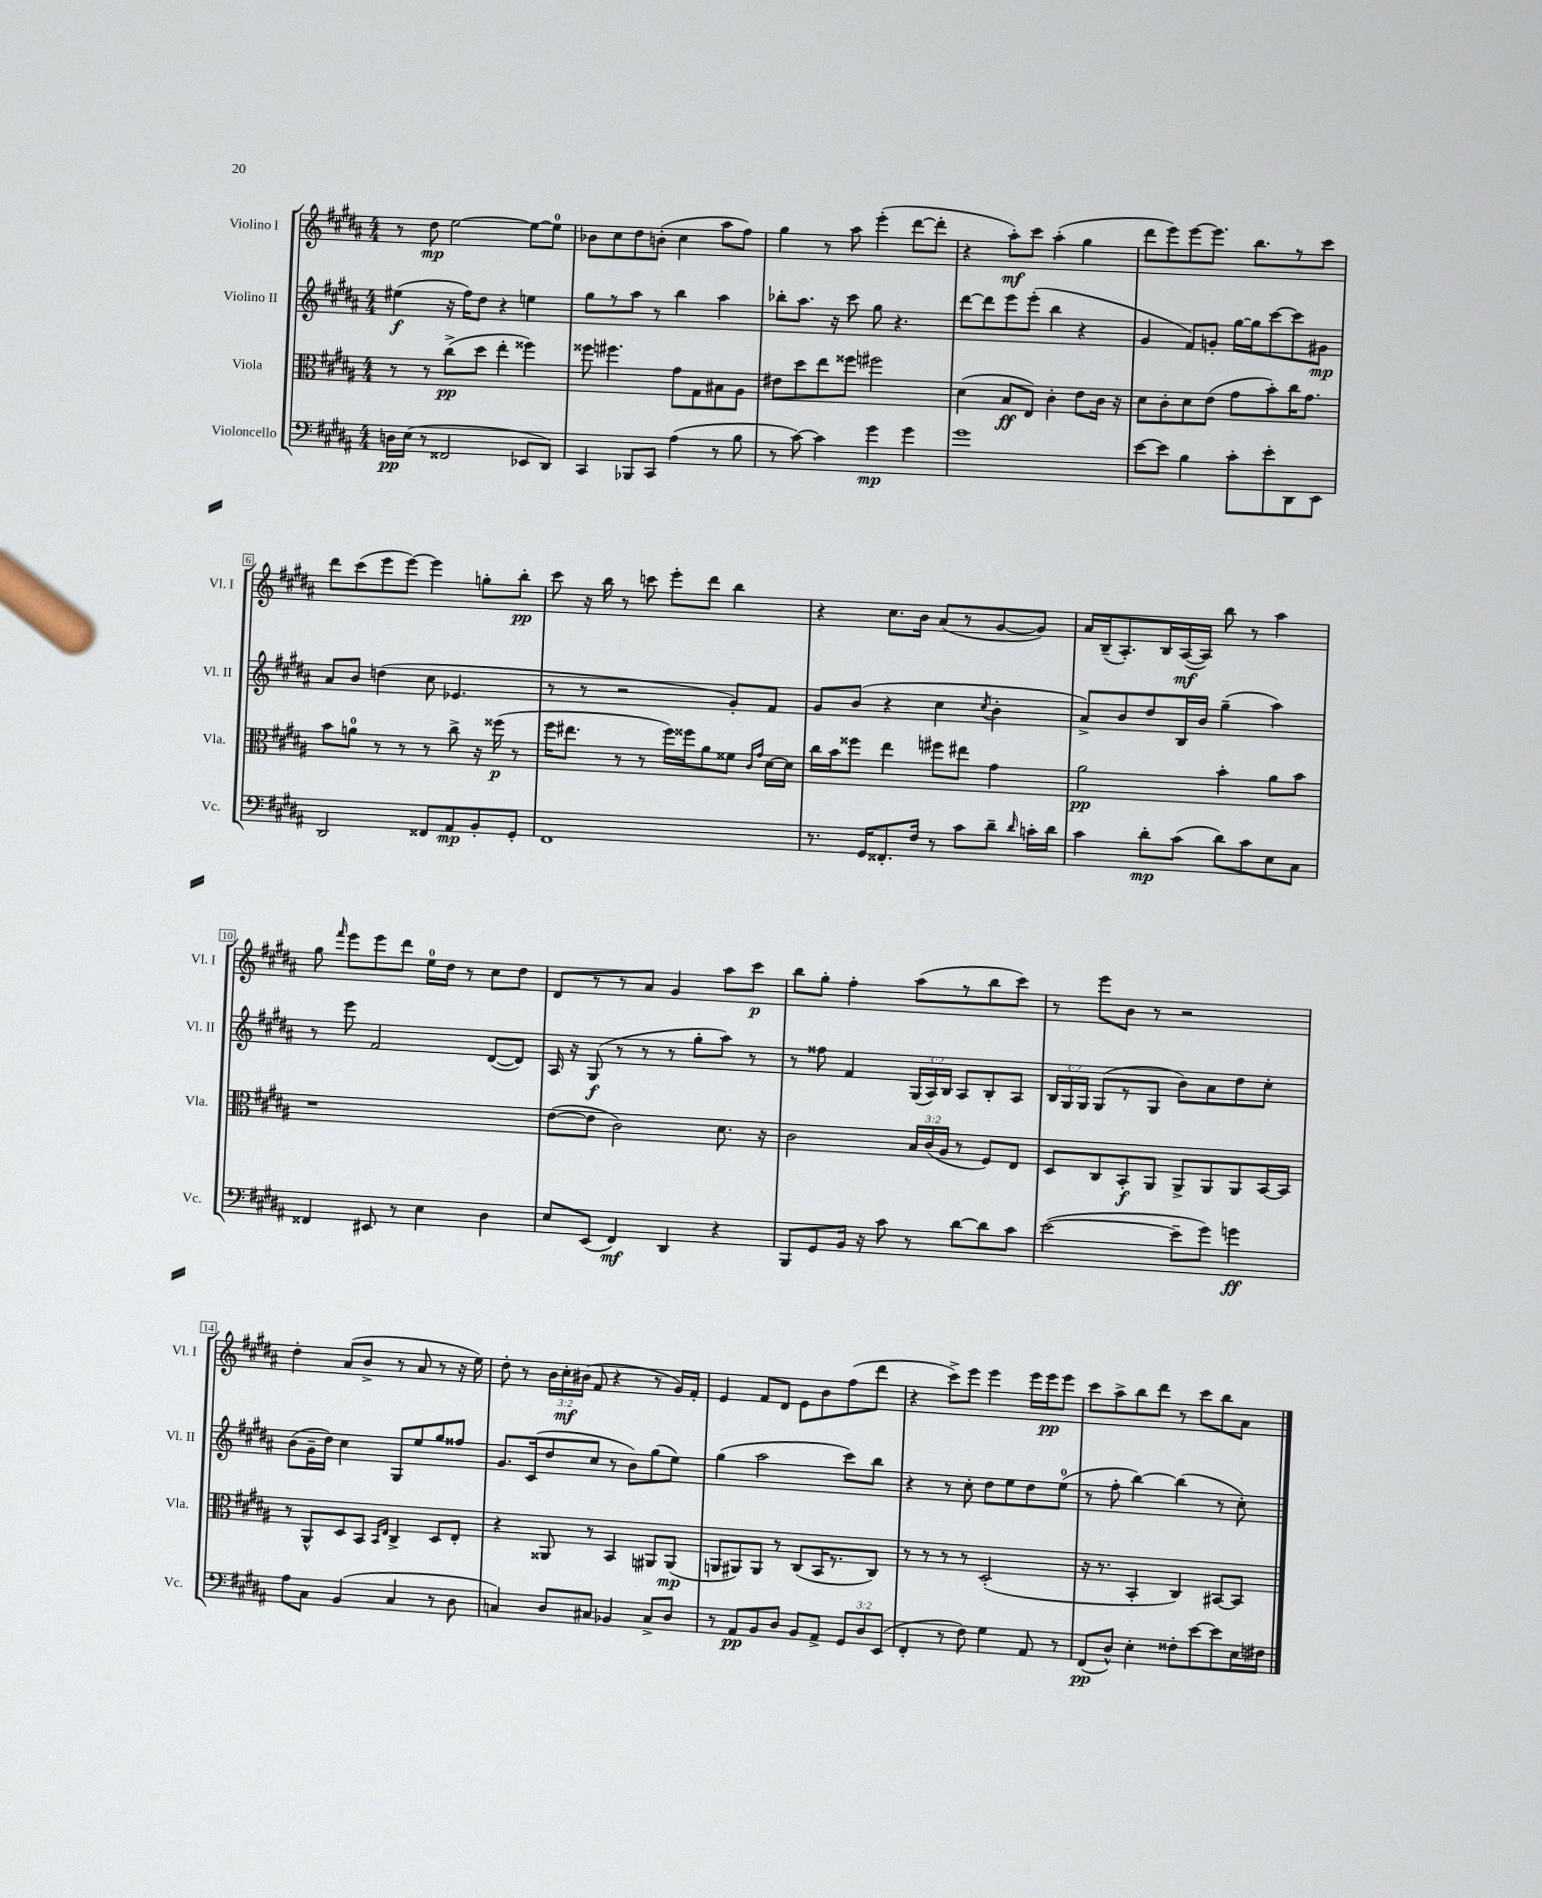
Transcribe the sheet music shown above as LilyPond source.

<<
\new StaffGroup <<
\new Staff = "s0" \with { instrumentName = "Violino I" shortInstrumentName = "Vl. I" } {
    \clef treble \key b \major \numericTimeSignature \time 4/4 \override Staff.TupletNumber.text = #tuplet-number::calc-fraction-text
    \autoBeamOff r8 dis''8\mp e''2~ e''8[~ e''8]-0 |
    bes'8[ cis''8 dis''8 b'8]-.( cis''4 ais''8[ fis''8]) |
    gis''4 r8 ais''8 e'''4-.( dis'''8[~ dis'''8]-. |
    r4 ais''8[-.\mf) cis'''8] ais''4-.( gis''4 |
    dis'''8[ e'''8) e'''8~ e'''8.] b''8.[ r8 cis'''8] |
    dis'''8[ cis'''8( e'''8 e'''8]~) e'''4 g''8[-. b''8]-.\pp |
    cis'''8 r16 b''16 r8 c'''8 e'''8[-. dis'''8] b''4 |
    r4 cis''8.[ b'16] ais'8[( r8 gis'8~ gis'8]) |
    ais'16[ b16--( ais8.-.) b16 ais16~\mf( ais16]) b''8 r8 ais''4 |
    gis''8 \grace { fis'''16 } e'''8[ e'''8 dis'''8] e''16[-0 dis''16] r8 cis''8[ dis''8] |
    dis'8[ r8 r8 ais'8] gis'4 ais''8[ cis'''8]\p |
    b''8[ gis''8]-. fis''4-. ais''8[( r8 b''8 cis'''8]) |
    r8 e'''8[ b'8] r8 r2 |
    dis''4-. ais'8[( b'8]-> r8 ais'8 r8 r16 e''16) |
    dis''8-. r8 \tuplet 3/2 { b'16[ cis''16-.\mf bis'16]( } fis'8 r4 r8 gis'16[) fis'16]-. |
    e'4 fis'8[ dis'8] e'8[ b'8 fis''8( dis'''8] |
    r4 cis'''8[->) e'''8] e'''4 e'''16[ e'''16\pp e'''8] |
    cis'''8[ ais''8-> b''8 dis'''8] r8 cis'''8[ b''8 ais'8] \bar "|." |
}
\new Staff = "s1" \with { instrumentName = "Violino II" shortInstrumentName = "Vl. II" } {
    \clef treble \key b \major \numericTimeSignature \time 4/4 \override Staff.TupletNumber.text = #tuplet-number::calc-fraction-text
    \autoBeamOff eis''4\f( r16 fis''16[) dis''8] r4 e''4 |
    gis''8[ r8 ais''8] r8 b''4 ais''4 |
    bes''8[-. ais''8.] r16 cis'''8 gis''8 r4. |
    dis'''8[~ dis'''8 e'''8 e'''8]-.( b''4 r4 |
    gis'4 fis'8[) g'8]-. gis''16[~ gis''16 cis'''8~ cis'''8 gis'8]\mp |
    ais'8[ b'8] d''4( cis''8 ees'4. |
    r8 r8 r2 gis'8[-.) fis'8] |
    gis'8[ b'8]( r4 cis''4 \acciaccatura { cis''8 } b'4-. |
    ais'8[->) b'8 dis''8 b16 b'16] gis''4--( ais''4) |
    r8 e'''8 fis'2 dis'8[~( dis'8]) |
    ais16 r16 gis8\f( r8 r8 r8 gis''8[-. ais''8]) r8 |
    r8 fisis''8 fis'4 \tuplet 3/2 { gis16[( ais16) b16] } ais8[ b8-. ais8] |
    \tuplet 3/2 { b16[ gis16 gis16] } gis8[( r8 gis8] b'8[) ais'8 dis''8 cis''8]-. |
    b'8[( gis'16-- dis''16]) cis''4 gis8[ e''8 gis''8 fisis''8] |
    gis'8.[ cis'16( dis''8 cis''8] r8 b'8[) gis''8( e''8]) |
    gis''4( ais''2 cis'''8[) b''8] |
    r4 r8 cis''8-. dis''8[ e''8 dis''8 e''8]-0( |
    r8 fis''8-. b''4~) b''4( r8 cis''8-.) \bar "|." |
}
\new Staff = "s2" \with { instrumentName = "Viola" shortInstrumentName = "Vla." } {
    \clef alto \key b \major \numericTimeSignature \time 4/4 \override Staff.TupletNumber.text = #tuplet-number::calc-fraction-text
    \autoBeamOff r8 r8 cis''8[->\pp( dis''8] e''4-. fisis''4) |
    fisis''8 fis''4. gis'8[ gis8 bis8 ais8] |
    eis'8[ dis''8 e''8 fisis''8] fis''2 |
    dis'4( b8[\ff e8]) cis'4-. e'8[ cis'16] r16 |
    dis'8[ cis'8-. dis'8 e'8]( gis'8[ b'8-.) cis''16 gis'8.] |
    b'8[ a'8]-0 r8 r8 r8 cis''8-> r16 fisis''16\p( r8 |
    fis''16[ eis''8.] r8 r8 fis''16[) fisis''16 ais'8 fisis'8] \grace { cis'16[ gis'16] } dis'16[~ dis'16] |
    cis''16[ b'16 fisis''8] e''4 fis''8[ eis''8] gis'4 |
    ais'2\pp b'4-. ais'8[ b'8] |
    r1 |
    e'8[~( e'8] cis'2) dis'8. r16 |
    cis'2 \tuplet 3/2 { b16[ cis'16( ais16] } r8 fis8[) e8] |
    dis8[ cis8 b,8-.\f ais,8] ais,8[-> ais,8 ais,8 b,16~ b,16] |
    r8 ais,8[-^ dis8 b,8] \grace { b,16[ e16] } cis4-> dis8[ e8]-. |
    r4 aisis,8 r8 b,4 ais,8[ ais,8]\mp( |
    a,8[ ais,8) ais,8] r8 cis8[( b,16 r8. cis8]) |
    r8 r8 r8 r8 dis2-.( |
    r16 r8. b,4-. cis4) bis,8[~ bis,8] \bar "|." |
}
\new Staff = "s3" \with { instrumentName = "Violoncello" shortInstrumentName = "Vc." } {
    \clef bass \key b \major \numericTimeSignature \time 4/4 \override Staff.TupletNumber.text = #tuplet-number::calc-fraction-text
    \autoBeamOff d16[\pp e16]( r8 fisis,2 ees,8[ dis,8]) |
    cis,4 bes,,8[ cis,8] ais4( r8 b8 |
    r8 cis'8~) cis'4 gis'4\mp gis'4 |
    gis'1 |
    e'8[~ e'8] b4 cis'8[-. e'8-. dis,8 e,8] |
    dis,2 fisis,8[ ais,8\mp b,8-. gis,8]-. |
    fis,1 |
    r8. gis,16[ fisis,8.-. fis16] r8 cis'8[ dis'8]-- \grace { dis'16 } c'16[-. dis'16] |
    cis'4 dis'8[-.\mp cis'8]( dis'8[) cis'8 e8 cis8] |
    fisis,4 eis,8 r8 e4 dis4 |
    e8[ e,8]( fis,4\mf) dis,4 r4 |
    b,,8[ gis,8 b,16] r16 cis'8 r8 dis'8[~ dis'8 cis'8] |
    e'2~( e'8[-- gis'8]) g'4\ff |
    ais8[ cis8] b,4( cis4 r8 dis8 |
    c4) dis8[ cis8] bes,4 cis8[-> dis8] |
    r8 ais,8[\pp b,8 dis8] b,8[ ais,8]-> \tuplet 3/2 { gis,8[ dis8 e,8]( } |
    fis,4-. r8 fis8) gis4 ais,8 r8 |
    fis,8[\pp( dis8]-^) e4-. fisis8[-. e'8~ e'8 e16 fis16] \bar "|." |
}
>>
>>
\layout { \context { \Score \override BarNumber.stencil = #(make-stencil-boxer 0.1 0.3 ly:text-interface::print) } }
